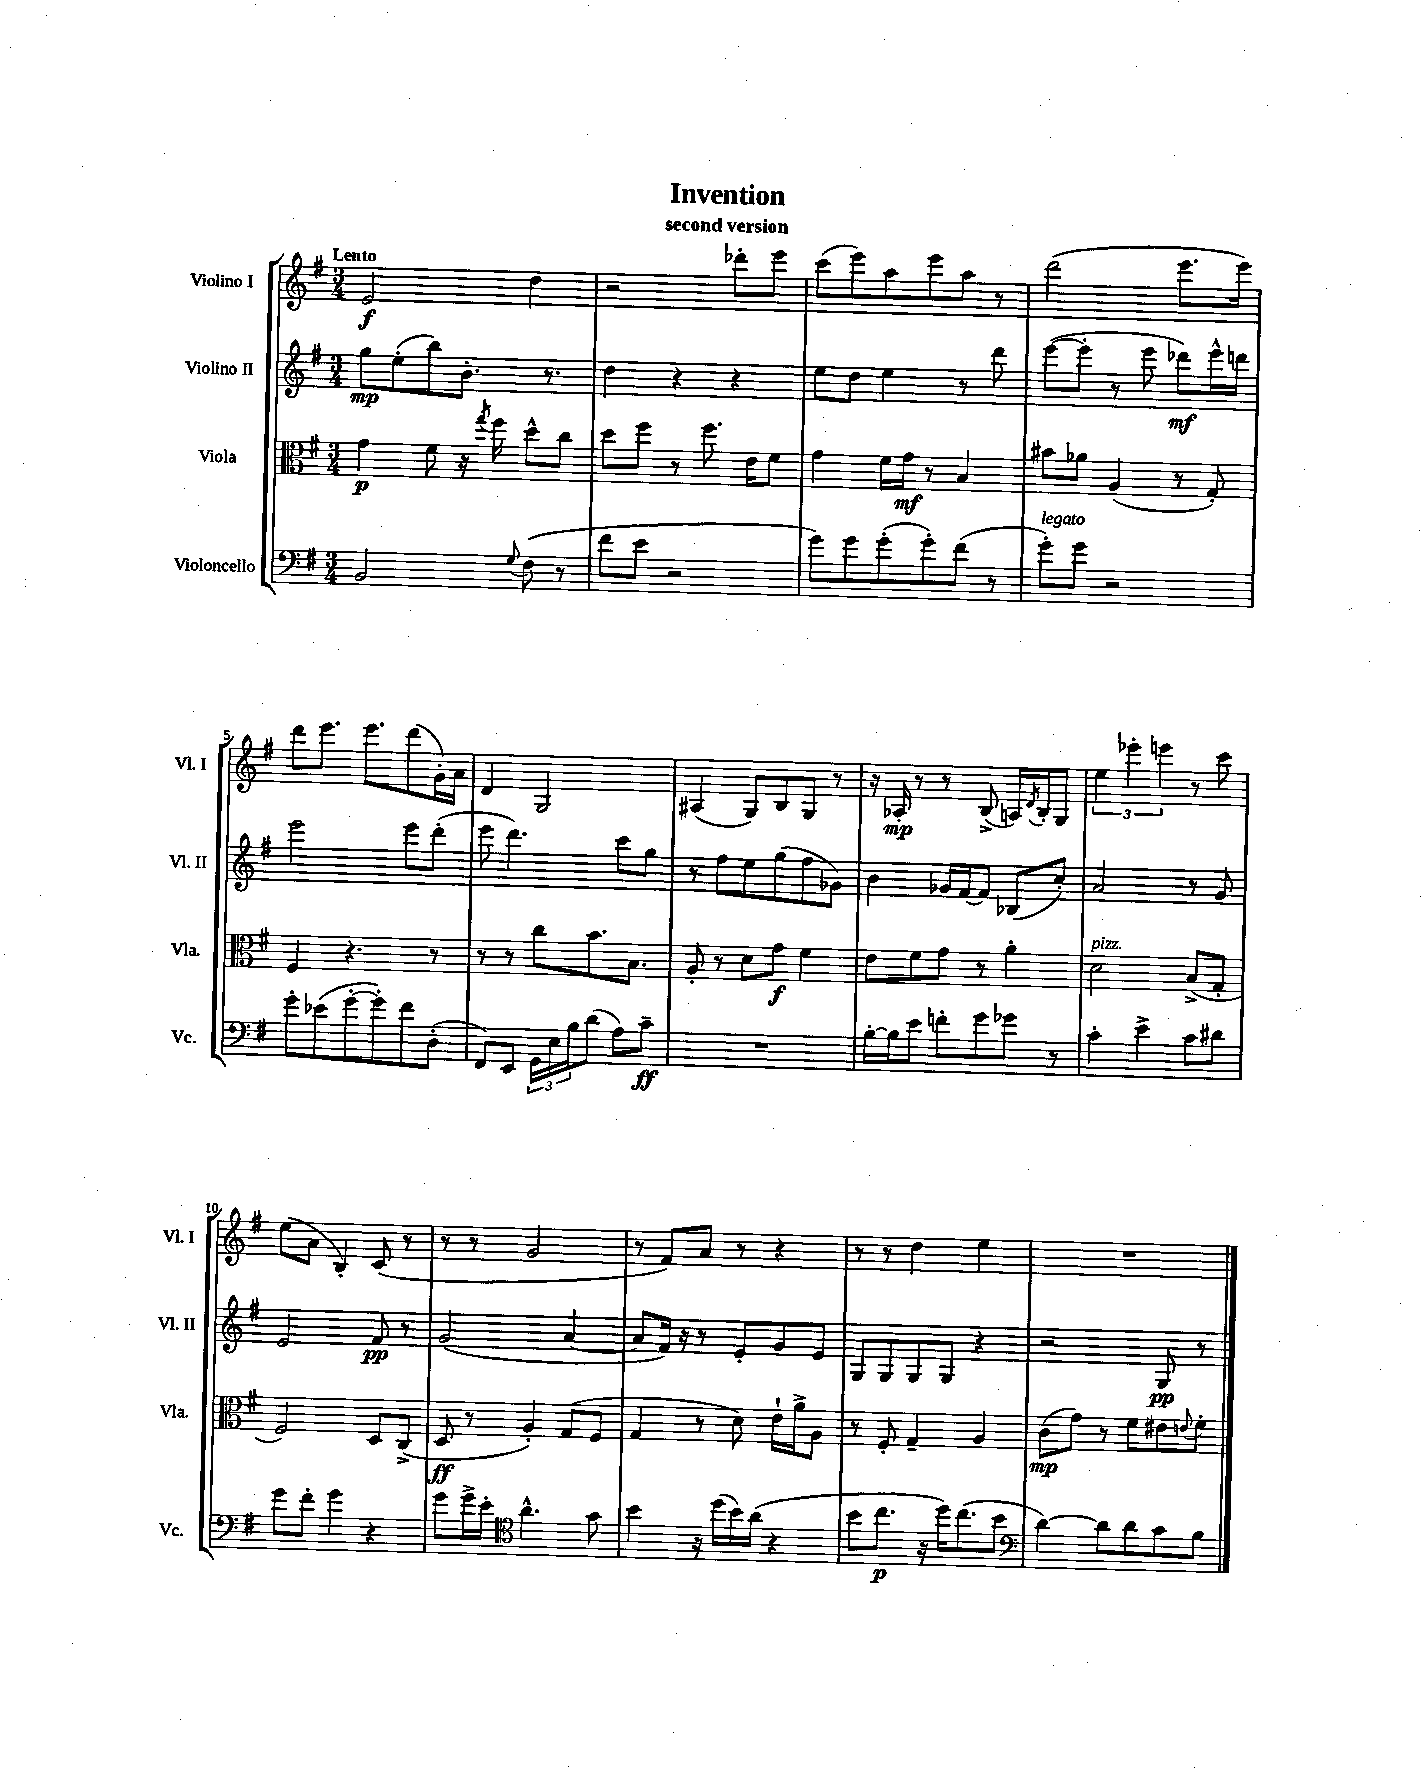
\header { title = "Invention" subtitle = "second version" }
<<
\new StaffGroup <<
\new Staff = "s0" \with { instrumentName = "Violino I" shortInstrumentName = "Vl. I" } {
    \clef treble \key g \major \numericTimeSignature \time 3/4 \tempo "Lento"
    e'2\f d''4 |
    r2 des'''8-. e'''8 |
    c'''8( e'''8) a''8 e'''8 a''8 r8 |
    d'''2( e'''8. e'''16) |
    d'''8 e'''8. e'''8. d'''8( g'16-.) a'16 |
    d'4 g2 |
    ais4( g8) b8 g8 r8 |
    r16 aes16-.\mp r8 r8 b8->( a16) \acciaccatura { d'8 } b16-. g8 |
    \tuplet 3/2 { e''4 ees'''4-. e'''4 } r8 c'''8 |
    e''8( a'8 b4-.) c'8( r8 |
    r8 r8 g'2 |
    r8 fis'8) a'8 r8 r4 |
    r8 r8 d''4 e''4 |
    R2. \bar "|." |
}
\new Staff = "s1" \with { instrumentName = "Violino II" shortInstrumentName = "Vl. II" } {
    \clef treble \key g \major \numericTimeSignature \time 3/4
    g''8\mp e''8-.( b''8) b'8.-. r8. |
    d''4 r4 r4 |
    e''8 d''8 e''4 r8 d'''8 |
    e'''8~( e'''8-. r8 e'''8 des'''8\mf) e'''16-^ d'''16 |
    e'''2 e'''8 d'''8-.( |
    e'''8 d'''4.) c'''8 g''8 |
    r8 fis''8 e''8 g''8( fis''8 ges'8) |
    b'4 ges'16 fis'16~ fis'8 bes8( c''8-.) |
    a'2 r8 g'8 |
    e'2 fis'8\pp r8 |
    g'2( a'4~ |
    a'8 fis'16) r16 r8 e'8-. g'8 e'8 |
    g8 g8 g8 g8 r4 |
    r2 g8\pp r8 \bar "|." |
}
\new Staff = "s2" \with { instrumentName = "Viola" shortInstrumentName = "Vla." } {
    \clef alto \key g \major \numericTimeSignature \time 3/4
    g'4\p fis'8 r16 \acciaccatura { g''8 } fis''16 d''8-^ c''8 |
    d''8 fis''8 r8 fis''8. e'16 fis'8 |
    g'4 fis'16 g'16\mf r8 b4 |
    bis'8 aes'8 a4( r8 g8-.) |
    fis4 r4. r8 |
    r8 r8 c''8 b'8. b8. |
    a8-. r8 d'8 g'8\f fis'4 |
    e'8 fis'8 g'8 r8 a'4-. |
    d'2^\markup { \italic "pizz." } b8->( g8-. |
    fis2) d8 c8->( |
    d8\ff r8 a4-.) g8( fis8 |
    g4 r8 d'8) e'16-! a'16-> a8 |
    r8 fis8-. g4-- a4 |
    c'8\mp( g'8) r8 fis'8 eis'8 \appoggiatura { e'8 } fis'8-. \bar "|." |
}
\new Staff = "s3" \with { instrumentName = "Violoncello" shortInstrumentName = "Vc." } {
    \clef bass \key g \major \numericTimeSignature \time 3/4
    b,2 \appoggiatura { g8 } fis8( r8 |
    fis'8 e'8 r2 |
    g'8) g'8 g'8-.( g'8-.) fis'8( r8 |
    g'8-.^\markup { \italic "legato" }) g'8 r2 |
    g'8-. ees'8( g'8~-. g'8-.) fis'8 d8-.( |
    fis,8) e,8 \tuplet 3/2 { g,16 e16 b16 } d'8( a8) c'8--\ff |
    R2. |
    b16~-. b16 e'8 f'8-. g'8 ges'8 r8 |
    c'4-. e'4-> c'8 dis'8 |
    g'8 fis'8-. g'4 r4 |
    g'8 g'16-> e'16-. \clef tenor a'4.-^ g'8 |
    b'4 r16 d''16( b'16) a'16( r4 |
    b'8 c''8.\p r16 d''16) c''8.( b'8 |
    \clef bass d'4~) d'8 d'8 c'8 b8 \bar "|." |
}
>>
>>
